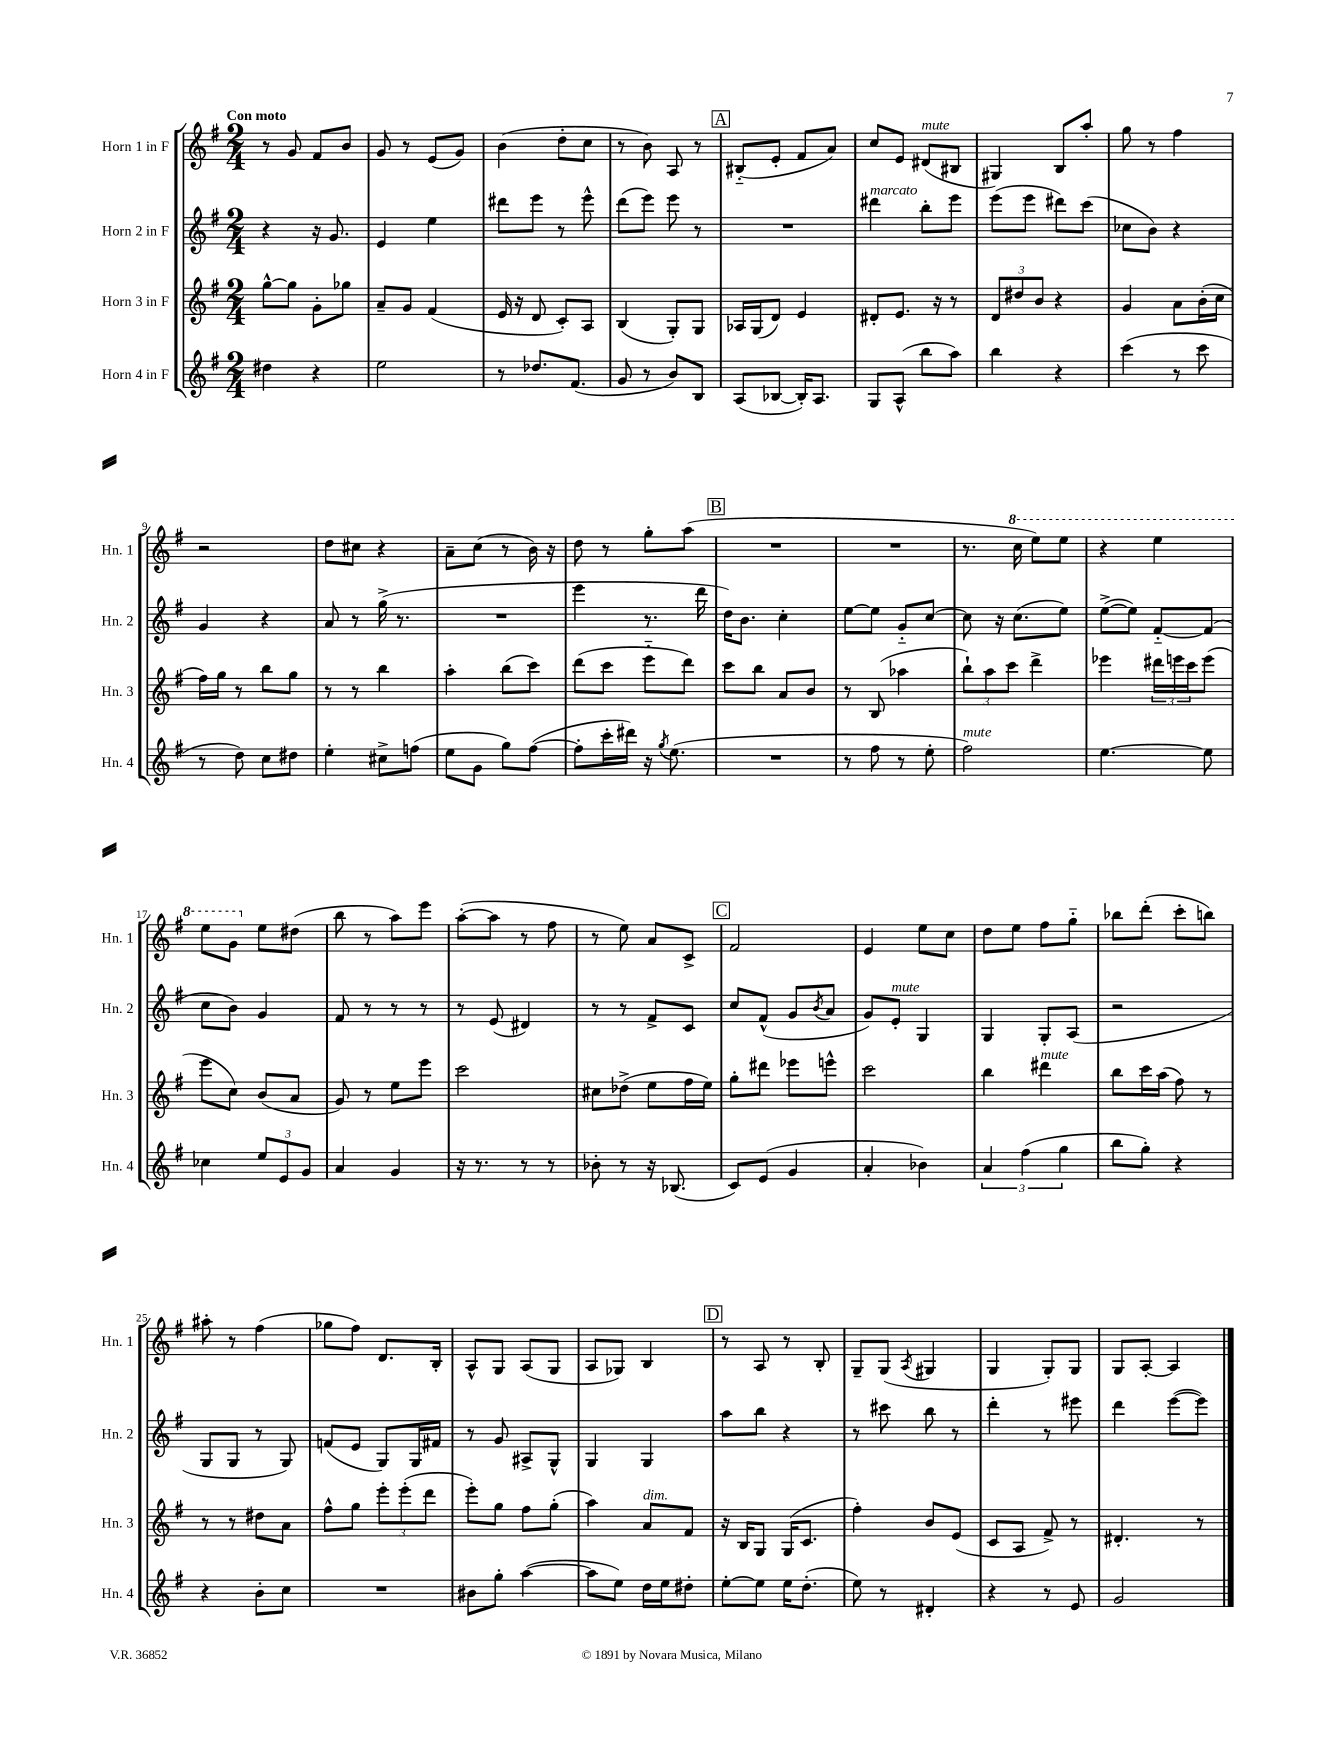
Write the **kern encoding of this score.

**kern	**kern	**kern	**kern
*staff4	*staff3	*staff2	*staff1
*clefG2	*clefG2	*clefG2	*clefG2
*k[f#]	*k[f#]	*k[f#]	*k[f#]
*M2/4	*M2/4	*M2/4	*M2/4
4dd#	[8gg^^	4r	8r
.	8gg]	.	8g
4r	8g'	16r	8f#
.	.	8.g	.
.	8gg-	.	8b
=	=	=	=
2ee	8a~	4e	8g
.	8g	.	8r
.	(4f#	4ee	(8e
.	.	.	8g)
=	=	=	=
8r	16e	8ddd#	(4b
.	16r	.	.
8.dd-	8d	8eee	.
.	8c')	8r	8dd'
(8.f#	.	.	.
.	8A	8eee^^	8cc
=	=	=	=
8g	(4B	(8ddd	8r
8r	.	8eee)	8b)
8b)	8G')	8eee	8A
8B	8G	8r	8r
=	=	=	=
(8A	16A-	2r	(8B#'~
.	(16G	.	.
[8B-	8d)	.	8e'
16B-'])	4e	.	8f#
8.A	.	.	.
.	.	.	8a)
=	=	=	=
8G	8d#'	4ddd#	8cc
(8A^^	8.e	.	8e
8bb	.	8bb'	(8d#
.	16r	.	.
8aa)	8r	8eee	8B#
=	=	=	=
4bb	12d	(8eee	4G#)
.	12dd#	.	.
.	.	8eee	.
.	12b	.	.
4r	4r	8ddd#)	8B
.	.	(8ccc	8aa'
=	=	=	=
(4ccc	4g	8cc-	8gg
.	.	8b)	8r
8r	8a	4r	4ff#
8ccc	(16b'	.	.
.	16cc	.	.
=	=	=	=
8r	16ff#)	4g	2r
.	16gg	.	.
8dd)	8r	.	.
8cc	8bb	4r	.
8dd#	8gg	.	.
=	=	=	=
4ee'	8r	8a	8dd
.	8r	8r	8cc#
8cc#^	4bb	(16gg^	4r
.	.	8.r	.
(8ff	.	.	.
=	=	=	=
8ee	4aa'	2r	8a~
8g	.	.	(8cc
8gg)	(8bb	.	8r
([8ff#	8ccc)	.	16b)
.	.	.	16r
=	=	=	=
8ff#']	(8ddd	4eee	8dd
16ccc'	8ccc	.	8r
16ddd#)	.	.	.
16r	8eee'~	8.r	8gg'
8qgg	.	.	.
(8.ee	.	.	.
.	8ddd)	.	(8aa
.	.	16ddd	.
=	=	=	=
2r	8ccc	16dd)	2r
.	.	8.b	.
.	8bb	.	.
.	8a	4cc'	.
.	8b	.	.
=	=	=	=
8r	8r	[8ee	2r
8ff#	(8B	8ee]	.
8r	4aa-	8g'~	.
8ee'	.	[8cc	.
=	=	=	=
2ff#)	12bb`)	8cc]	8.r
.	12aa	.	.
.	.	16r	.
.	12ccc	.	.
.	.	(8.cc	16ccc
.	4ddd^	.	8eee)
.	.	8ee)	8eee
=	=	=	=
[4.ee	4eee-	([8ee^	4r
.	.	8ee])	.
.	24ddd#	[8f#'~	4eee
.	24eee	.	.
.	24ccc	.	.
8ee]	(8eee	(8f#]	.
=	=	=	=
4cc-	8eee	8cc	8eee
.	8cc)	8b)	8gg
12ee	(8b	4g	8ee
12e	.	.	.
.	8a	.	(8dd#
12g	.	.	.
=	=	=	=
4a	8g)	8f#	8bb
.	8r	8r	8r
4g	8ee	8r	8aa)
.	8eee	8r	8eee
=	=	=	=
16r	2ccc	8r	([8aa'
8.r	.	.	.
.	.	(8e	8aa]
8r	.	4d#)	8r
8r	.	.	8ff#
=	=	=	=
8b-'	8cc#	8r	8r
8r	(8dd-^	8r	8ee)
16r	8ee	8f#^	8a
(8.B-	.	.	.
.	16ff#	8c	8c^
.	16ee)	.	.
=	=	=	=
8c)	8gg'	8cc	2f#
(8e	8ddd#	(8f#^^	.
4g	8eee-	8g	.
.	.	8qb	.
.	8eee^^	8a	.
=	=	=	=
4a'	2ccc	8g)	4e
.	.	8e'	.
4b-)	.	4G	8ee
.	.	.	8cc
=	=	=	=
6a	4bb	4G	8dd
.	.	.	8ee
(6ff#	.	.	.
.	4ddd#	8G'	8ff#
6gg	.	.	.
.	.	(8A	8gg'~
=	=	=	=
8bb	8bb	2r	8bb-
8gg')	16ccc	.	(8ddd'
.	(16aa	.	.
4r	8ff#)	.	8ccc'
.	8r	.	8bb)
=	=	=	=
4r	8r	8G	8aa#'
.	8r	8G	8r
8b'	8dd#	8r	(4ff#
8cc	8a	8G)	.
=	=	=	=
2r	8ff#^^	(8f	8gg-
.	8gg	8e	8ff#)
.	12eee'	8G)	8.d
.	(12eee'	.	.
.	.	16G	.
.	12ddd	.	.
.	.	16f#	16B'
=	=	=	=
8b#	8eee')	8r	8A^^
8gg'	8gg	8g	8G
([4aa	8ff#	8A#^	(8A
.	(8gg'	8G^^	8G
=	=	=	=
8aa]	4aa)	4G	8A
8ee)	.	.	8G-)
16dd	8a	4G	4B
16ee	.	.	.
8dd#'	8f#	.	.
=	=	=	=
[8ee'	16r	8aa	8r
.	16B	.	.
8ee]	8G	8bb	8A
16ee	(16G	4r	8r
(8.dd'	8.c	.	.
.	.	.	8B'
=	=	=	=
8ee)	4ff#')	8r	8G~
8r	.	8ccc#	(8G
.	.	.	8qA
4d#'	8b	8bb	4G#
.	(8e	8r	.
=	=	=	=
4r	8c	4ddd'	4G
.	8A	.	.
8r	8f#^)	8r	8G')
8e	8r	8eee#	8G
=	=	=	=
2g	4.d#'	4ddd	8G
.	.	.	[8A'
.	.	([8eee	4A]
.	8r	8eee])	.
==	==	==	==
*-	*-	*-	*-
